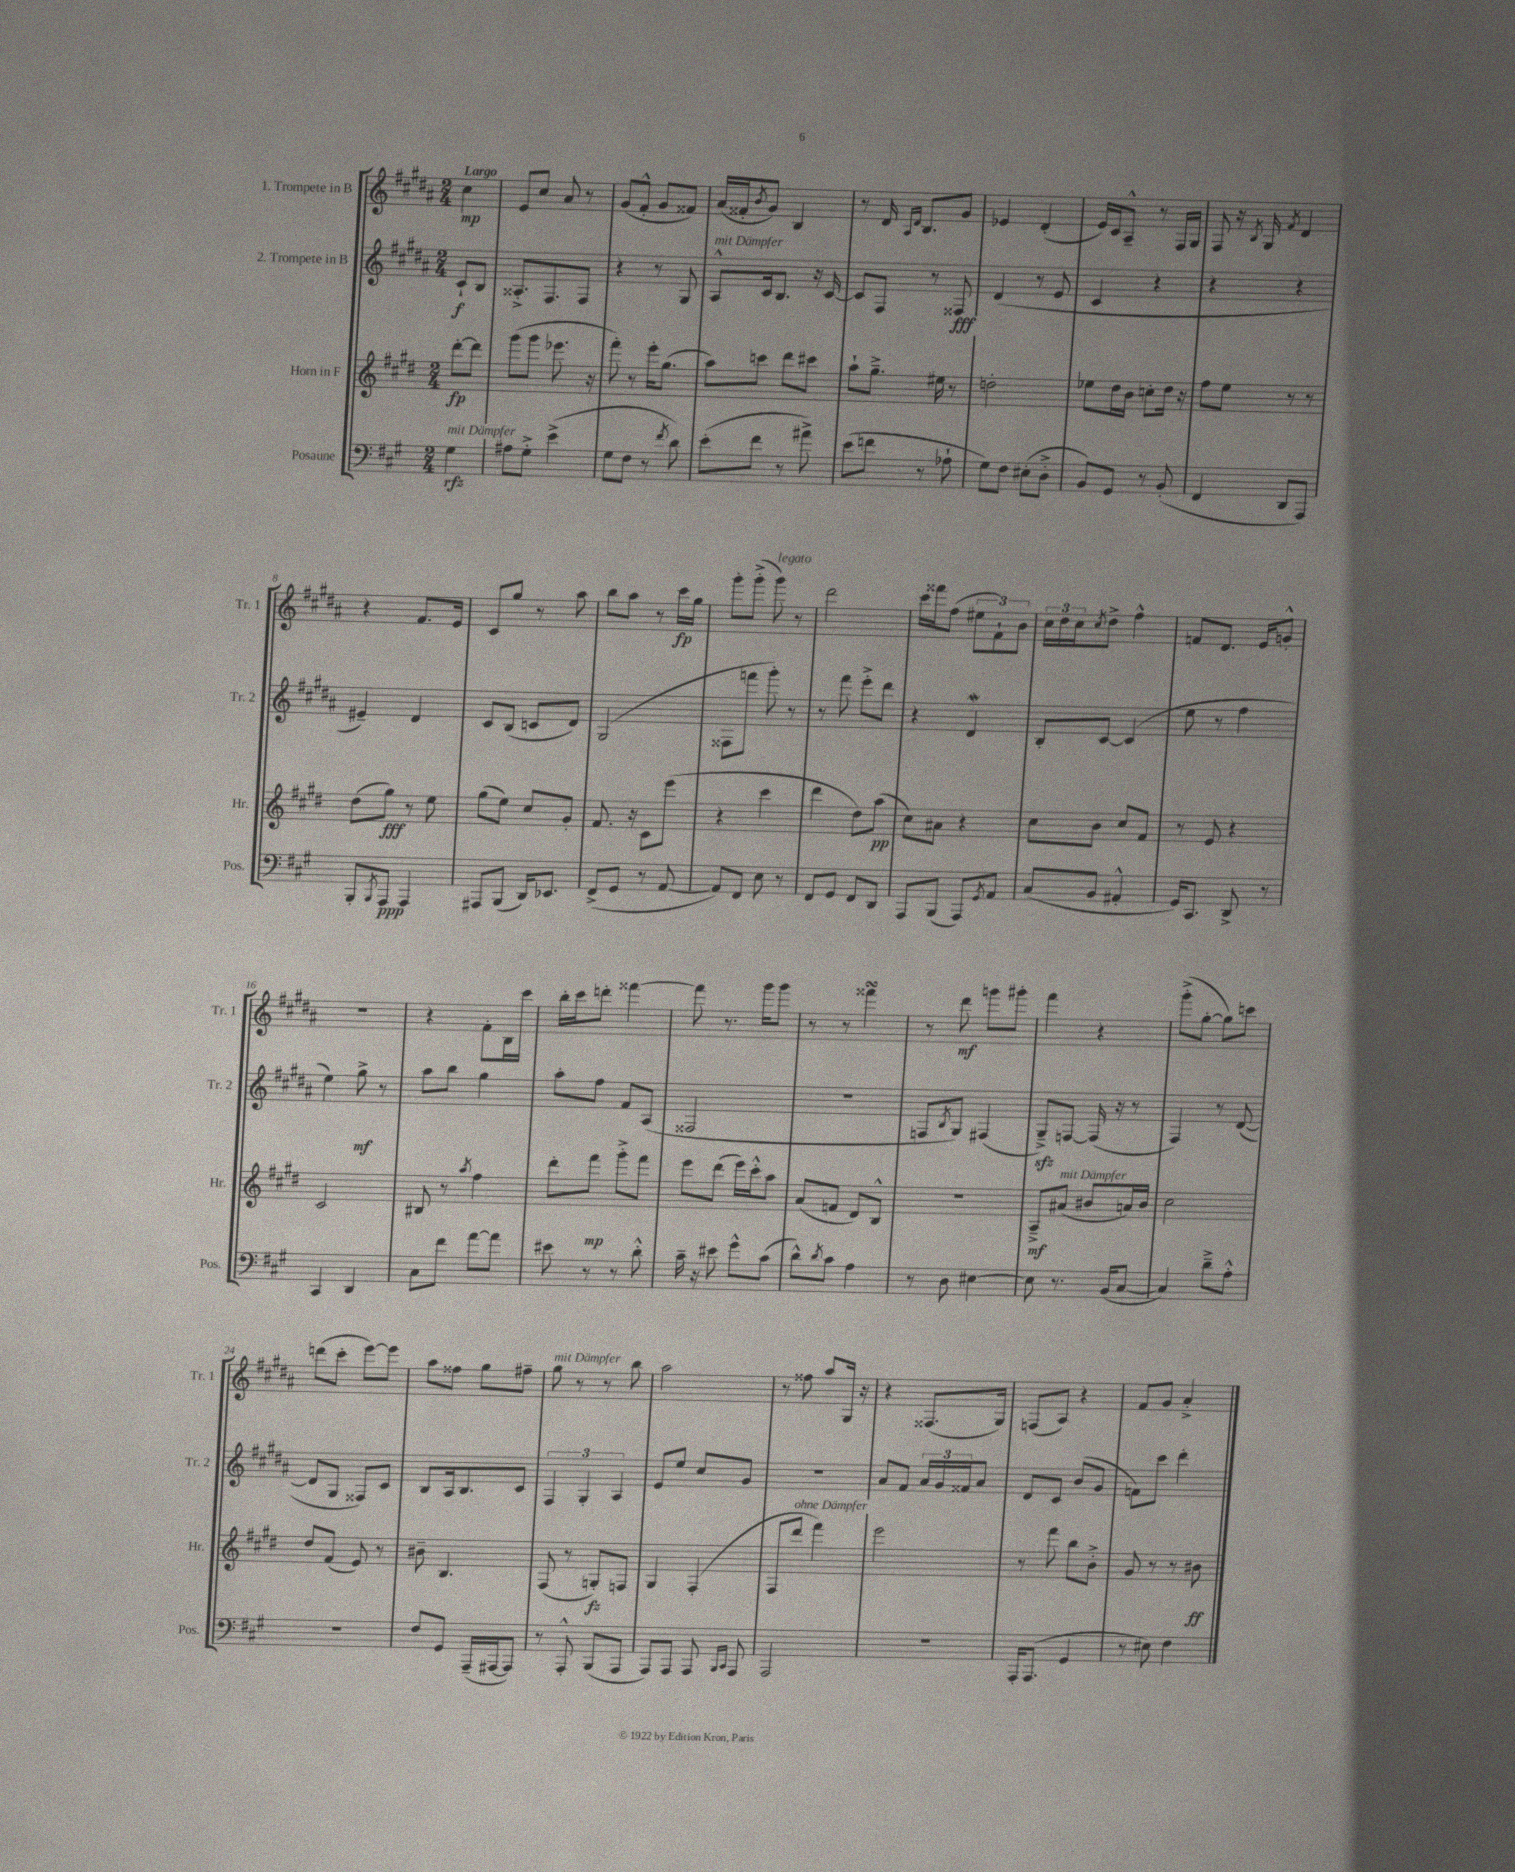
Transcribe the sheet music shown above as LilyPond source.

<<
\new StaffGroup <<
\new Staff = "s0" \with { instrumentName = "1. Trompete in B" shortInstrumentName = "Tr. 1" } {
    \clef treble \key b \major \numericTimeSignature \time 2/4 \partial 4 \tempo "Largo"
    cis''4\mp |
    e'8 cis''8 ais'8 r8 |
    gis'8( fis'8-.-^ gis'8 fisis'8) |
    ais'16( fisis'16-. \acciaccatura { b'8 } gis'8) b4 |
    r8 dis'16 \grace { ais16 dis'16 } b8. gis'8 |
    ees'4 dis'4-.( |
    e'16) cis'16 ais8---^ r8 fis16 gis16 |
    fis8 r16 \acciaccatura { b8 } gis16 \acciaccatura { fis'8 } dis'4 |
    r4 fis'8. e'16 |
    cis'8 gis''8 r8 ais''8 |
    b''8 ais''8 r8 cis'''16\fp gis''16 |
    gis'''8-. gis'''8-.->( gis'''8^\markup { \italic "legato" }) r8 |
    dis'''2 |
    cis'''16 fisis'''16 fis''8( \tuplet 3/2 { eis''8 fis'8-!) b'8 } |
    \tuplet 3/2 { cis''16 dis''16 cis''16 } \acciaccatura { cis''8 } dis''8-> fis''4-^ |
    f'8 dis'8. e'16 g'8-.-^ |
    R2 |
    r4 fis'8-. b16 cis'''16 |
    b''16-. cis'''16 d'''8-. fisis'''4~ |
    fisis'''8 r8. gis'''16 gis'''8 |
    r8 r8 fisis'''4\turn |
    r8 dis'''8\mf g'''8 gis'''8-. |
    fis'''4 r4 |
    gis'''8-.->( gis''8~-. gis''8) c'''8 |
    d'''8( cis'''8-. e'''8~) e'''8 |
    ais''8 fisis''8 gis''8 fis''8-- |
    gis''8^\markup { \italic "mit Dämpfer" } r8 r8 b''8 |
    ais''2 |
    r8 fisis''8 ais''8 gis16 r16 |
    r4 fisis8.( gis16) |
    f8( ais8) r4 |
    fis'8 gis'8 ais'4-.-> \bar "|." |
}
\new Staff = "s1" \with { instrumentName = "2. Trompete in B" shortInstrumentName = "Tr. 2" } {
    \clef treble \key b \major \numericTimeSignature \time 2/4 \partial 4
    cis'8-!\f b8 |
    aisis8.-.-> fis8. fis8 |
    r4 r8 gis8 |
    ais8-^^\markup { \italic "mit Dämpfer" } cis'16 b8. r16 cis'16~ |
    cis'8 fis8 r8 fisis8\fff |
    dis'4( r8 e'8 |
    cis'4 r4 |
    r4 r4 |
    eis'4--) dis'4 |
    cis'8 b8( c'8 dis'8) |
    gis2( |
    fisis8 f'''8 gis'''8-.) r8 |
    r8 fis'''8 e'''8-.-> dis'''8 |
    r4 dis'4\mordent |
    b8-. cis'8~ cis'4( |
    e''8 r8 fis''4 |
    e''4) gis''8->\mf r8 |
    ais''8 b''8 gis''4 |
    ais''8-. fis''8 fis'8 ais8( |
    fisis2 |
    r2 |
    f8 \acciaccatura { b8 } gis8) fis4( |
    gis8--->\sfz) f8~ f16( r16 r8 |
    fis4) r8 dis'8~( |
    dis'8 gis8 fisis8) cis'8 |
    b8 ais16 b8. cis'8 |
    \tuplet 3/2 { fis4 gis4-. ais4 } |
    e'8 e''8 cis''8 gis'8 |
    R2 |
    ais'8 fis'8 \tuplet 3/2 { ais'16 gis'16 fisis'16 } ais'8 |
    dis'8 cis'8 b'8( gis'8 |
    f'8) cis'''8 dis'''4-. \bar "|." |
}
\new Staff = "s2" \with { instrumentName = "Horn in F" shortInstrumentName = "Hr." } {
    \clef treble \key e \major \numericTimeSignature \time 2/4 \partial 4
    dis'''8~-.\fp dis'''8 |
    gis'''8( gis'''8 ees'''8. r16 |
    fis'''8-.) r8 e'''16-. gis''8.( |
    a''8) c'''8 dis'''8 cis'''8 |
    a''8-! gis''8.---> eis''16 r8 |
    d''2-. |
    ees''8 dis''16 b'16 c''8-. dis''16 r16 |
    fis''8 e''8 r8 r8 |
    dis''8( gis''8\fff) r8 e''8 |
    gis''8( e''8) cis''8 gis'8-. |
    fis'8. r16 cis'8 e'''8( |
    r4 cis'''4 |
    dis'''4 dis''8) a''8\pp( |
    cis''8) ais'8 r4 |
    cis''8 b'8 cis''8 fis'8 |
    r8 e'8 r4 |
    cis'2 |
    bis8 r8 \acciaccatura { a''8 } fis''4 |
    dis'''8-. fis'''8\mp gis'''8-.-> fis'''8 |
    e'''8 dis'''8( e'''16) cis'''16-.-^ a''8 |
    a'8( f'8 dis'8) b8-^ |
    R2 |
    a8--->\mf ais'8^\markup { \italic "mit Dämpfer" }( bis'8 a'16) bis'16 |
    cis''2 |
    dis''8 fis'8( e'8) r8 |
    bis'8-- b4. |
    fis8( r8 g8-.\fz) f8 |
    gis4 fis4-.( |
    fis8 dis'''8^\markup { \italic "ohne Dämpfer" } fis'''4) |
    e'''2 |
    r8 fis'''8 b''8 b'8-.-> |
    gis'8 r8 r8 bis'8\ff \bar "|." |
}
\new Staff = "s3" \with { instrumentName = "Posaune" shortInstrumentName = "Pos." } {
    \clef bass \key a \major \numericTimeSignature \time 2/4 \partial 4
    gis4\rfz^\markup { \italic "mit Dämpfer" } |
    ais8 gis8-.-> e'4->( |
    gis8 fis8 r8 \acciaccatura { fis'8 } d'8) |
    e'8-.( fis'8 r8 ais'8->) |
    e'8( f'8 r8 aes8-! |
    gis8) fis8 eis8-.( d8-.-> |
    b,8) gis,8 r8 b,8-.( |
    fis,4 d,8 a,,8) |
    b,,8-. \acciaccatura { b,,8 } a,,8\ppp a,,4 |
    ais,,8 b,,8( d,16) ees,8. |
    fis,8->( gis,8 r8 a,8~ |
    a,8) fis,8 e8 r8 |
    fis,8 gis,8 fis,8 d,8 |
    a,,8 b,,8( a,,8) \acciaccatura { gis,8 } a,8 |
    cis8( b,8 ais,4-.-^ |
    gis,16) cis,8. d,8-> r8 |
    cis,4 d,4 |
    cis8 fis'8 a'8~ a'8 |
    eis'8 r8 r8 d'8-.-^ |
    cis'16-- r16 eis'8 gis'8-^ cis'8( |
    d'8-^) \acciaccatura { d'8 } cis'8 a4 |
    r8 d8 eis4~ |
    eis8 r8. b,16( cis8~ |
    cis4) d'8---> a8-.-^ |
    R2 |
    fis8 gis,8 a,,16--( ais,,16~ ais,,8) |
    r8 a,,8-.-^ b,,8( a,,8 |
    a,,8) a,,8 a,,8 \grace { b,,16 cis,16 } a,,8 |
    a,,2 |
    R2 |
    a,,16-. a,,8.( gis,4 |
    r8 eis8) fis4 \bar "|." |
}
>>
>>
